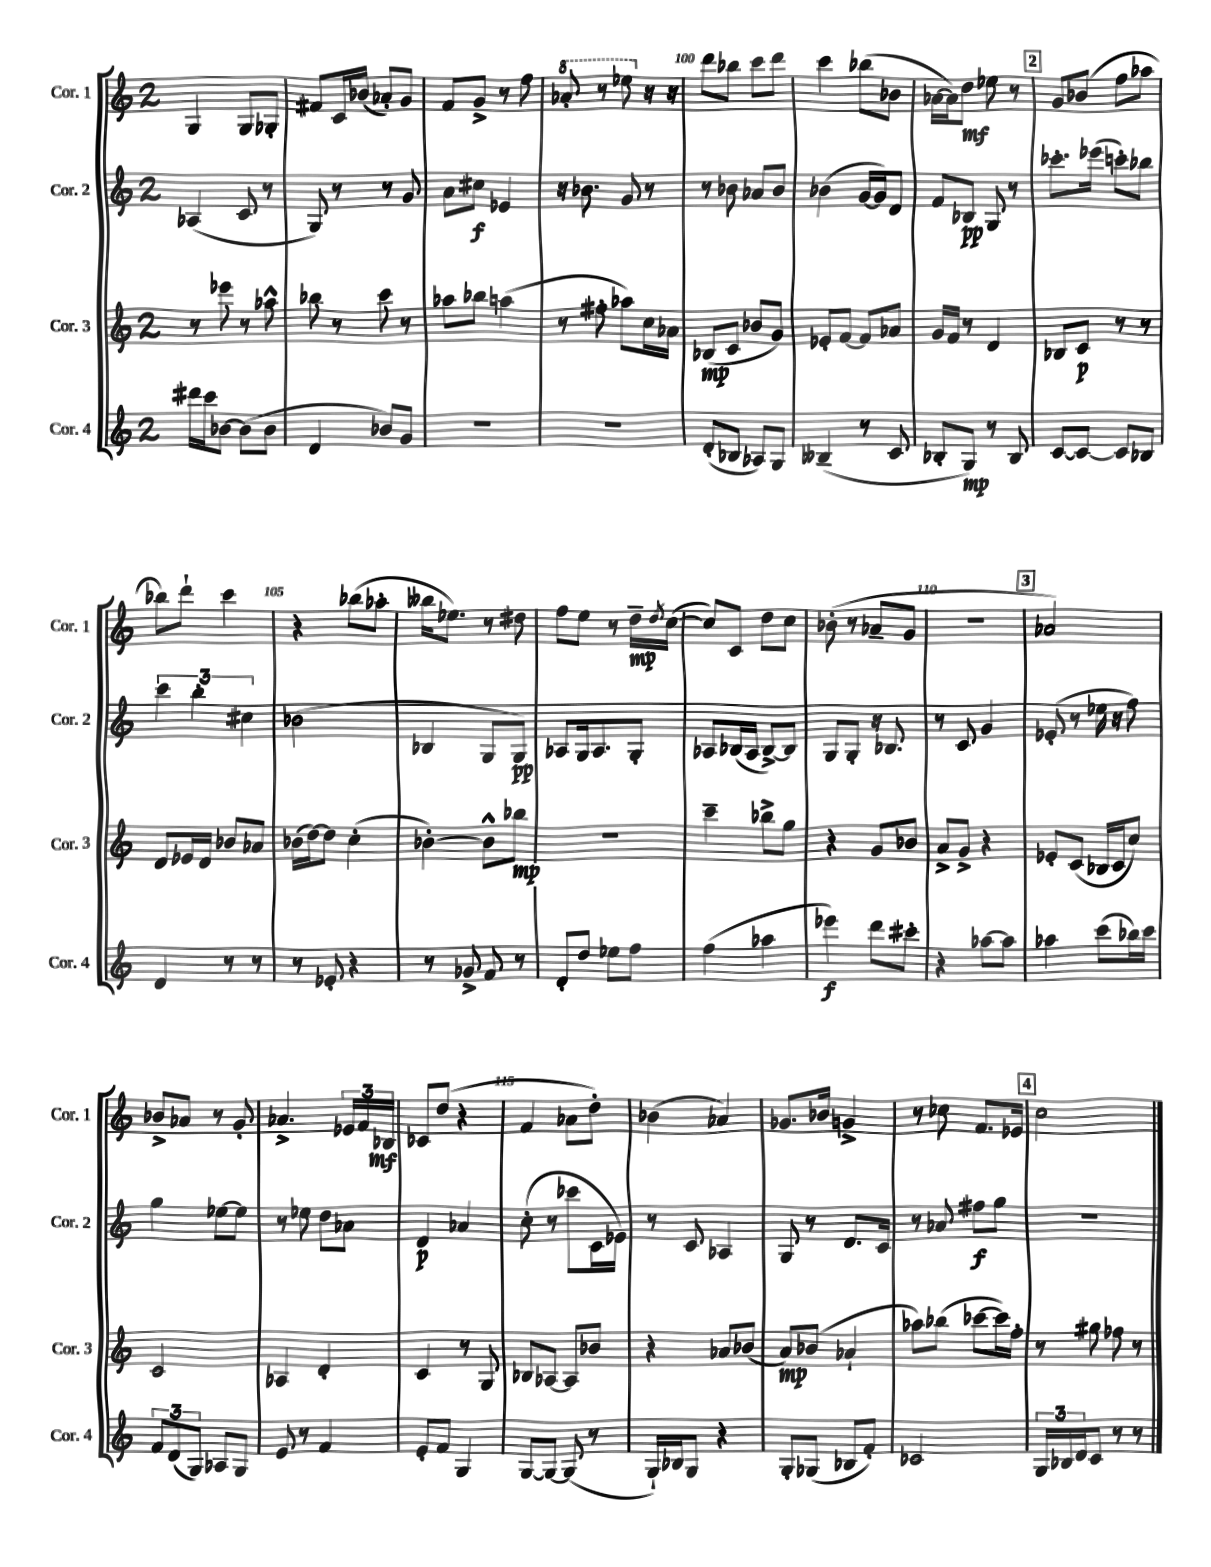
<<
\new StaffGroup <<
\new Staff = "s0" \with { instrumentName = "Cor. 1" shortInstrumentName = "Cor. 1" } {
    \clef treble \key c \major \once \override Staff.TimeSignature.style = #'single-digit \time 2/4
    g4 g8 ges8-. |
    fis'8 c'16 bes'16( aes'8-.) g'8 |
    f'8 g'8-> r8 f''8 |
    \ottava #1 aes''8-. r8 ees'''8 \ottava #0 r16 r16 |
    d'''8 bes''8 c'''8 d'''8 |
    c'''4 bes''8( bes'8 |
    aes'16~ aes'16) d''8\mf ees''8 r8 |
    \mark \markup { \box "2" } g'8 bes'8( f''8 aes''8 |
    bes''8) d'''8-! c'''4 |
    r4 bes''8( aes''8-. |
    beses''16 ees''8.) r8 dis''8 |
    f''8 e''8 r8 d''16--\mp \acciaccatura { d''8 } c''16~( |
    c''8) c'8 d''8 c''8 |
    bes'8-.( r8 aes'8-- g'8 |
    R2 |
    \mark \markup { \box "3" } aes'2) |
    bes'8-> aes'8 r8 g'8-. |
    aes'4.-> \tuplet 3/2 { ees'16 f'16 bes16\mf } |
    ces'8 d''8( r4 |
    f'4 aes'8 d''8-.) |
    bes'4( aes'4) |
    ges'8. bes'16 g'4-> |
    r8 ces''8 f'8. ees'16 |
    \mark \markup { \box "4" } c''2 \bar "|." |
}
\new Staff = "s1" \with { instrumentName = "Cor. 2" shortInstrumentName = "Cor. 2" } {
    \clef treble \key c \major \once \override Staff.TimeSignature.style = #'single-digit \time 2/4
    aes4( c'8 r8 |
    g8) r8 r8 g'8 |
    a'8 cis''8\f ees'4 |
    r16 bes'8. g'8 r8 |
    r8 bes'8 aes'8 bes'8 |
    bes'4( g'16~ g'16) d'8 |
    f'8 bes8\pp g8 r8 |
    \mark \markup { \box "2" } ces'''8.-. ees'''16( c'''8-.) bes''8 |
    \tuplet 3/2 { c'''4 b''4-. cis''4 } |
    bes'2( |
    bes4 g8 g8\pp) |
    aes8 g16 aes8. g8-. |
    aes8 bes16( aes16 bes8~->) bes8 |
    g8 g8-. r16 bes8. |
    r8 c'8 g'4 |
    \mark \markup { \box "3" } ees'8-.( r8 ees''16 r16 f''8) |
    g''4 ees''8~ ees''8 |
    r8 ees''8 d''8 aes'8 |
    d'4\p aes'4 |
    c''8-.( r8 ces'''8 c'16 ees'16) |
    r8 c'8 aes4 |
    g8 r8 d'8. c'16 |
    r8 aes'8 fis''8\f g''8 |
    \mark \markup { \box "4" } r2 \bar "|." |
}
\new Staff = "s2" \with { instrumentName = "Cor. 3" shortInstrumentName = "Cor. 3" } {
    \clef treble \key c \major \once \override Staff.TimeSignature.style = #'single-digit \time 2/4
    r8 ees'''8 r8 aes''8-^ |
    bes''8 r8 c'''8 r8 |
    aes''8 bes''8 a''4( |
    r8 fis''8-. aes''8) c''16 aes'16 |
    bes8\mp( c'8 bes'8 g'8) |
    ees'8-. f'8~ f'8 aes'8 |
    g'16 f'16 r8 d'4 |
    \mark \markup { \box "2" } bes8 c'8\p r8 r8 |
    d'8 ees'16 d'16 bes'8 aes'8 |
    bes'16( d''16~) d''8 c''4-.( |
    bes'4~-.) bes'8-^ bes''8\mp |
    R2 |
    c'''4-- bes''8-> g''8 |
    r4 g'8 bes'8 |
    a'8-> g'8-> r4 |
    \mark \markup { \box "3" } ees'8-. c'8( bes16 c'16 c''8) |
    c'2 |
    aes4 d'4-. |
    c'4 r8 g8 |
    bes8 aes8~ aes8 bes'8 |
    r4 aes'8 bes'8( |
    a'8\mp) bes'8( aes'4-! |
    aes''8) bes''8( ces'''8~ ces'''16) f''16-. |
    \mark \markup { \box "4" } r8 gis''8 fes''8 r8 \bar "|." |
}
\new Staff = "s3" \with { instrumentName = "Cor. 4" shortInstrumentName = "Cor. 4" } {
    \clef treble \key c \major \once \override Staff.TimeSignature.style = #'single-digit \time 2/4
    dis'''16 c'''16 bes'8~ bes'8( bes'8 |
    d'4 bes'8) g'8 |
    R2 |
    R2 |
    d'8-.( bes8 aes8) g8 |
    beses4--( r8 c'8 |
    bes8-. g8\mp) r8 bes8 |
    \mark \markup { \box "2" } c'8~ c'8~ c'8 bes8 |
    d'4 r8 r8 |
    r8 ees'8-. r4 |
    r8 ges'8-> f'8 r8 |
    d'8-. d''8 ees''8 f''8 |
    f''4( aes''4 |
    ees'''4\f) d'''8 cis'''8-. |
    r4 aes''8~ aes''8 |
    \mark \markup { \box "3" } aes''4 c'''8( bes''16) c'''16 |
    \tuplet 3/2 { f'8 d'8( g8) } aes8 g8 |
    e'8 r8 f'4 |
    e'8-. f'8 g4 |
    g8~ g8~ g8( r8 |
    g16-!) bes16 g8 r4 |
    g8-. ges8( bes8 f'8-.) |
    ces'2 |
    \mark \markup { \box "4" } \tuplet 3/2 { g16 bes16 d'16 } c'8 r8 r8 \bar "|." |
}
>>
>>
\layout { \context { \Score currentBarNumber = #96 \override BarNumber.break-visibility = ##(#f #t #t) barNumberVisibility = #(every-nth-bar-number-visible 5) } }
